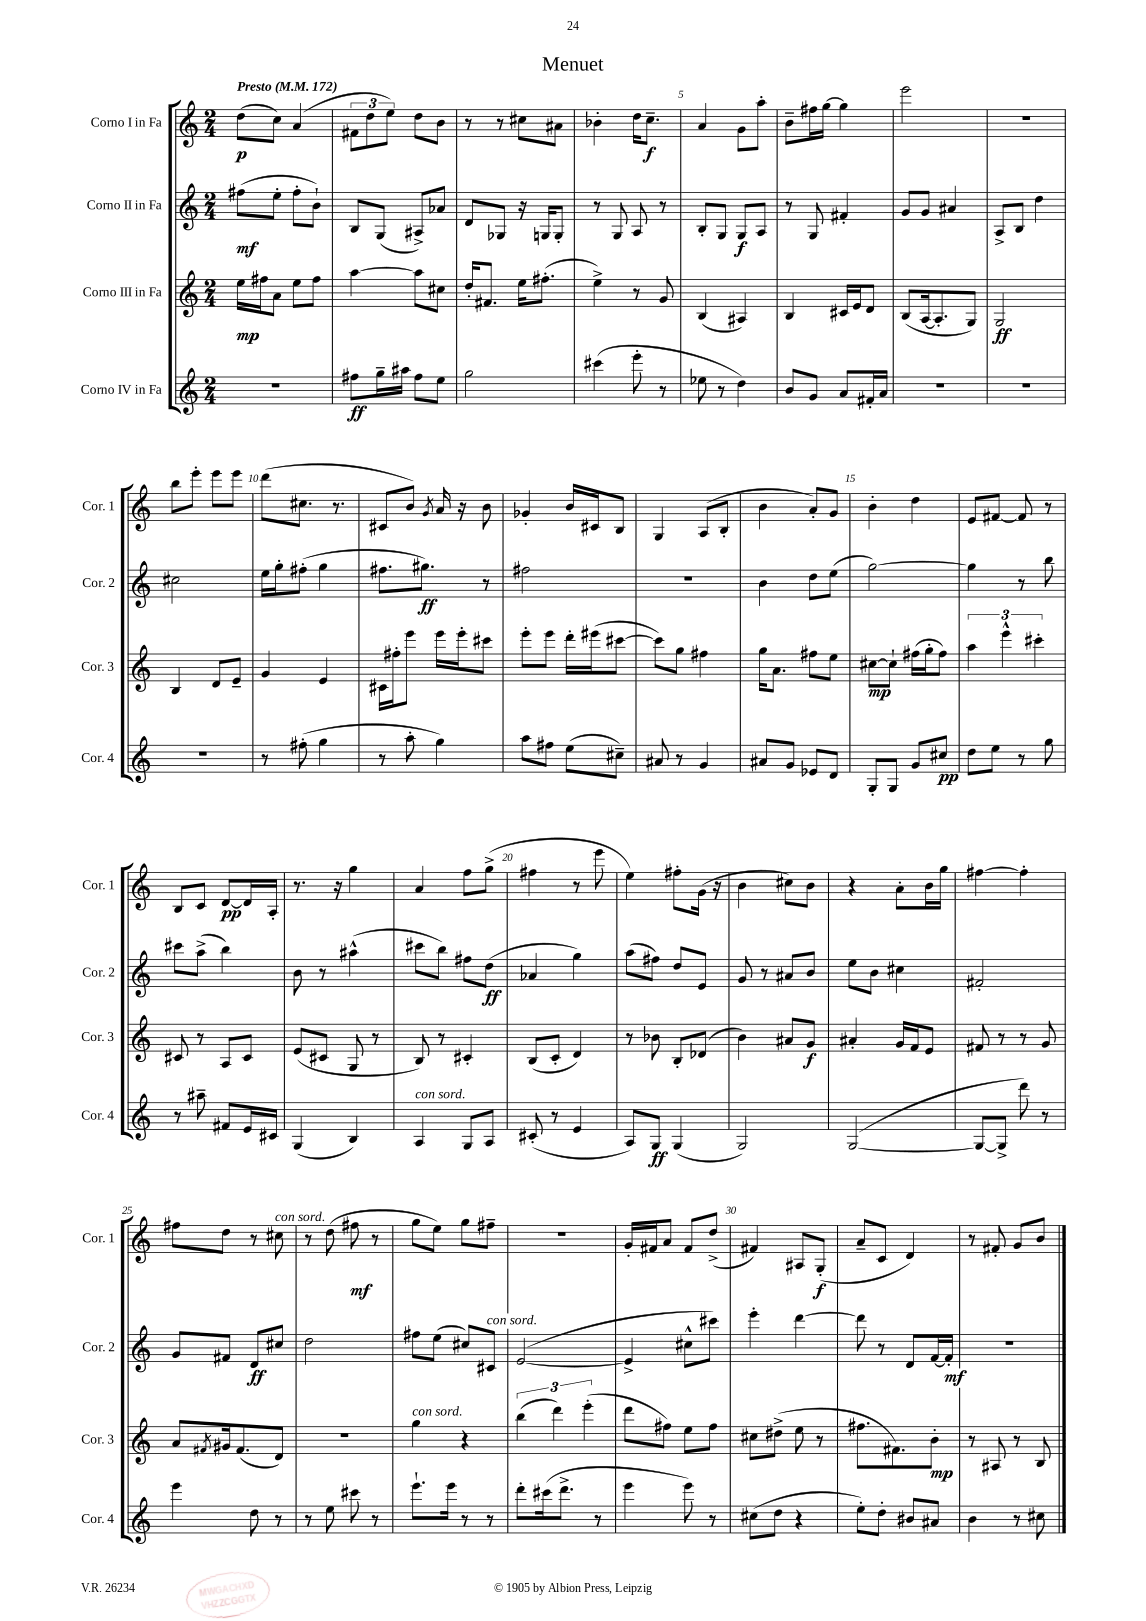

**kern	**kern	**kern	**kern
*staff4	*staff3	*staff2	*staff1
*clefG2	*clefG2	*clefG2	*clefG2
*k[]	*k[]	*k[]	*k[]
*M2/4	*M2/4	*M2/4	*M2/4
*MM172	*MM172	*MM172	*MM172
2r	16ee	(8ff#	(8dd
.	16ff#	.	.
.	8a	8ee'	8cc)
.	8ee	8ff#'	(4a
.	8ff#	8b`)	.
=	=	=	=
8ff#	[4aa	8B	12f#
.	.	.	12dd
16gg~	.	(8G	.
.	.	.	12ee)
16aa#	.	.	.
8ff#	8aa]	8A#^)	8dd
8ee	8cc#	8a-	8b
=	=	=	=
2gg	16dd'	8d	8r
.	8.f#	.	.
.	.	8G-	8r
.	16ee	16r	8cc#
.	(8.ff#'	16G	.
.	.	8G'	8a#
=	=	=	=
(4ccc#	4ee^)	8r	4b-'
.	.	8G	.
8eee'	8r	8A	16dd
.	.	.	8.cc~
8r	8g	8r	.
=	=	=	=
8ee-	(4B	8B'	4a
8r	.	8G	.
4dd)	4A#)	8G	8g
.	.	8A	8aa'
=	=	=	=
8b	4B	8r	8b~
8g	.	8G	16ff#
.	.	.	[16gg
8a	16c#	4f#'	4gg]
.	16e	.	.
16f#'	8d	.	.
16a	.	.	.
=	=	=	=
2r	(8B	8g	2eee
.	[16A	8g	.
.	8.A']	.	.
.	.	4a#	.
.	8G)	.	.
=	=	=	=
2r	2G	8A^	2r
.	.	8B	.
.	.	4dd	.
=	=	=	=
2r	4B	2cc#	8bb
.	.	.	8eee'
.	8d	.	8eee
.	8e~	.	8eee
=	=	=	=
8r	4g	16ee	(8ddd
.	.	16gg'	.
(8ff#'	.	(8ff#'	8.cc#
4gg	4e	4gg	.
.	.	.	8.r
=	=	=	=
8r	16c#	8.ff#	8c#
.	16ff#'	.	.
8aa'	8eee	.	8b)
.	.	8.gg#)	.
.	.	.	8qg
4gg)	16eee	.	16a
.	16eee'	.	16r
.	8ccc#	8r	8b
=	=	=	=
8aa	8eee'	2ff#	4g-'
8ff#	8eee	.	.
(8ee	16ddd'	.	16b
.	(16eee#	.	16c#
8cc#~)	[8ccc#	.	8B
=	=	=	=
8a#	8ccc#])	2r	4G
8r	8gg	.	.
4g	4ff#	.	(8A
.	.	.	8B'
=	=	=	=
8a#	16gg	4b	4b
.	8.a	.	.
8g	.	.	.
8e-	8ff#	8dd	8a')
8d	8ee	(8ee	8g
=	=	=	=
8G'	[8cc#	[2gg)	4b'
8G	8cc#`]	.	.
8g	(16ff#	.	4dd
.	16gg'	.	.
8cc#	8ff#)	.	.
=	=	=	=
8dd	6aa	4gg]	8e
8ee	.	.	[8f#
.	6eee^^	.	.
8r	.	8r	8f#]
.	6ccc#'	.	.
8gg	.	8bb	8r
=	=	=	=
8r	8c#	8ccc#	8B
8aa#~	8r	(8aa^	8c
8f#	8A	4bb)	[8d
16e	8c#	.	16d]
16c#	.	.	16A'
=	=	=	=
(4G	(8e	8b	8.r
.	8c#	8r	.
.	.	.	16r
4B)	8G	(4aa#^^	4gg
.	8r	.	.
=	=	=	=
4A	8B)	8ccc#	4a
.	8r	8bb)	.
8G	4c#'	8ff#	8ff
8A	.	(8dd	(8gg^
=	=	=	=
(8c#'	(8B	4a-	4ff#
8r	8c'	.	.
4e	4d)	4gg)	8r
.	.	.	8eee
=	=	=	=
8A)	8r	(8aa	4ee)
8G	8b-	8ff#)	.
(4G	8B'	8dd	8ff#'
.	(8d-	8e	(16g
.	.	.	16r
=	=	=	=
2G)	4b)	8g	4b
.	.	8r	.
.	8a#	8a#	8cc#)
.	8g	8b	8b
=	=	=	=
([2G	4a#'	8ee	4r
.	.	8b	.
.	16g	4cc#	8a'
.	16f	.	.
.	8e	.	16b
.	.	.	16gg
=	=	=	=
8G_	8f#	2f#'	[4ff#
8G^]	8r	.	.
8ddd)	8r	.	4ff#']
8r	8g	.	.
=	=	=	=
4eee	8a	8g	8ff#
.	8qf#	.	.
.	16g#	8f#	8dd
.	(8.f#	.	.
8dd	.	8d	8r
8r	8d)	8cc#	8cc#
=	=	=	=
8r	2r	2dd	8r
8ee	.	.	(8dd
8ccc#	.	.	8ff#
8r	.	.	8r
=	=	=	=
8.eee`	4gg	8ff#	8gg
.	.	(8ee	8ee)
16eee	.	.	.
8r	4r	8cc#)	8gg
8r	.	8c#	8ff#~
=	=	=	=
8ddd'	(6bb	([2e	2r
(16ccc#	.	.	.
.	6ddd)	.	.
8.ddd^	.	.	.
.	(6eee'	.	.
8r	.	.	.
=	=	=	=
4eee	8ddd	4e^]	16g'
.	.	.	16f#
.	8ff#)	.	8a
8eee)	8ee	8cc#^^	8f#
8r	8ff#	8ccc#)	(8dd^
=	=	=	=
(8cc#	8cc#	4eee'	4f#)
8dd	(8dd#^	.	.
4r	8ee	[4ddd	8A#
.	8r	.	(8G'
=	=	=	=
8ee')	8.ff#	8ddd]	8a~
8dd'	.	8r	8c
.	8.f#)	.	.
8b#	.	8d	4d)
8a#	8b'	[16f	.
.	.	16f']	.
=	=	=	=
4b	8r	2r	8r
.	8A#	.	8f#'
8r	8r	.	8g
8cc#	8B	.	8b
==	==	==	==
*-	*-	*-	*-
